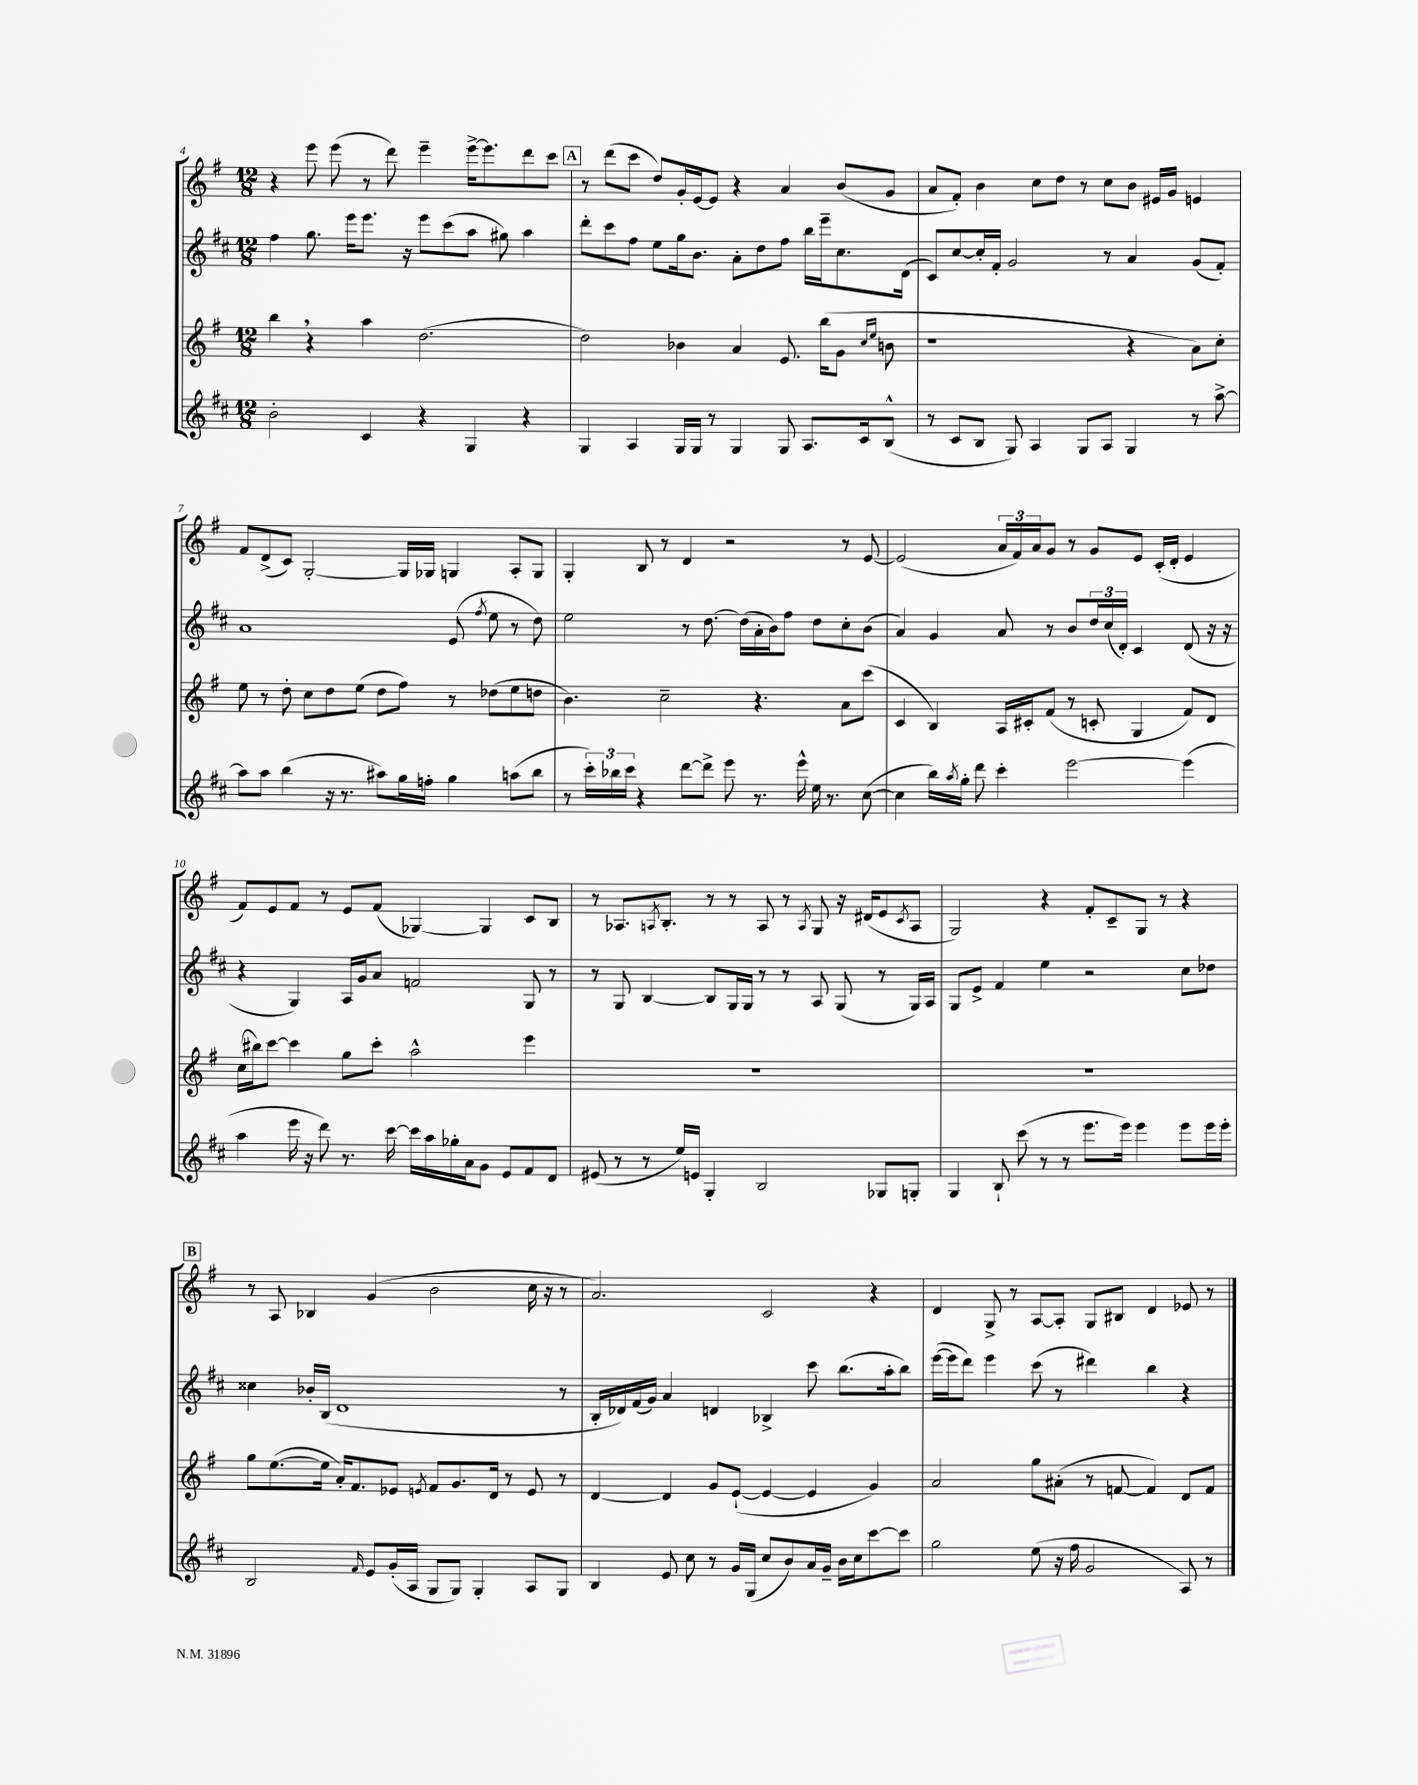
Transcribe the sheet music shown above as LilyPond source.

<<
\new StaffGroup <<
\new Staff = "s0" {
    \clef treble \key g \major \numericTimeSignature \time 12/8
    r4 e'''8 e'''8( r8 d'''8) e'''4-- e'''16~-> e'''8. d'''8 c'''8 |
    \mark \markup { \box "A" } r8 d'''8( c'''8 d''8) g'16-. e'16~ e'8 r4 a'4 b'8( g'8 |
    a'8 fis'8-.) b'4 c''8 d''8 r8 c''8 b'8 eis'16 g'16 e'4 |
    fis'8 d'8->( c'8) g2~-. g16 ges16 g4 a8-. g8 |
    g4-. b8 r8 d'4 r2 r8 e'8~ |
    e'2( \tuplet 3/2 { a'16 fis'16) a'16 } g'8 r8 g'8 e'8 c'16-.( d'16-. e'4 |
    fis'8) e'8 fis'8 r8 e'8 fis'8( ges4~) ges4 c'8 b8 |
    r8 aes8. \acciaccatura { a8 } b8.-. r8 r8 a8 r8 \acciaccatura { a8 } g8 r16 dis'16( e'8 \acciaccatura { c'8 } a8 |
    g2) r4 fis'8-. c'8-- g8 r8 r4 |
    \mark \markup { \box "B" } r8 a8 bes4 g'4( b'2 c''16 r16 r8 |
    a'2.) c'2 r4 |
    d'4 g8-> r8 a8~ a8-. g8 bis8 d'4 ees'8 r8 \bar "|." |
}
\new Staff = "s1" {
    \clef treble \key d \major \numericTimeSignature \time 12/8
    fis''4 g''8. e'''16 e'''8. r16 e'''8 cis'''8( a''8 gis''8) a''4 |
    \mark \markup { \box "A" } d'''8-. cis'''8 fis''8 e''8 g''16 b'8. a'8-. d''8 fis''8 b''16 e'''16-- cis''8. d'16( |
    cis'8) cis''8~ cis''16-. fis'16-. g'2 r8 a'4 g'8( fis'8-.) |
    a'1 e'8( \acciaccatura { fis''8 } e''8 r8 d''8) |
    e''2 r8 d''8.~ d''16( a'16-. b'16) fis''8 d''8 cis''8-. b'8( |
    a'4) g'4 a'8 r8 b'8 \tuplet 3/2 { d''16 cis''16( d'16-.) } cis'4 d'8( r16 r16 |
    r4 g4) a16 g'16 a'8 f'2 g8 r8 |
    r8 g8 b4~ b8 g16 g16 r8 r8 a8 g8( r8 g16) a16 |
    g8 e'8-> fis'4 e''4 r2 cis''8 des''8 |
    \mark \markup { \box "B" } cisis''4 bes'16-. b16( d'1 r8 |
    b16-. des'16) fis'16( g'16) a'4 d'4 bes4-> cis'''8 b''8.( a''16-. b''8) |
    e'''16~( e'''16 d'''8) e'''4 cis'''8( r8 dis'''4) b''4 r4 \bar "|." |
}
\new Staff = "s2" {
    \clef treble \key g \major \numericTimeSignature \time 12/8
    b''4 \breathe r4 a''4 d''2.( |
    \mark \markup { \box "A" } d''2) bes'4 a'4 e'8. b''16( g'8 \grace { c''16 e''16 } b'8 |
    r1 r4 a'8) c''8-. |
    e''8 r8 d''8-. c''8 d''8 e''8( d''8 fis''8) r8 des''8( e''8 d''8 |
    b'4.) c''2-- r4. a'8 c'''8( |
    c'4 b4) a16 cis'16-. fis'8( r8 c'8-. g4 fis'8) d'8 |
    c''16( bis''16) c'''8~ c'''4 g''8 c'''8-. a''2-^ e'''4 |
    R1. |
    R1. |
    \mark \markup { \box "B" } g''8 e''8.~( e''16 a'16-.) fis'8. ees'8 \acciaccatura { e'8 } fis'8 g'8. d'16 r8 e'8 r8 |
    d'4~ d'4 g'8 e'8~-!( e'4~ e'4 g'4) |
    a'2 g''8 ais'8-.( r8 f'8~ f'4) d'8 f'8 \bar "|." |
}
\new Staff = "s3" {
    \clef treble \key d \major \numericTimeSignature \time 12/8
    b'2-. cis'4 r4 g4 r4 |
    \mark \markup { \box "A" } g4 a4 g16 g16 r8 g4 g8 a8. cis'16 b8-^( |
    r8 cis'8 b8 g8) a4 g8 a8 g4 r8 a''8~-> |
    a''8 a''8 b''4( r16 r8. ais''8) g''16 f''16-. g''4 a''8( b''8 |
    r8 \tuplet 3/2 { cis'''16-.) bes''16 cis'''16 } r4 d'''8~ d'''8-> e'''8 r8. e'''16-^ e''16 r8. cis''8~( |
    cis''4 b''16) \acciaccatura { a''8 } g''16-. d'''8 cis'''4-. e'''2~ e'''4( |
    a''4 e'''16 r16 d'''8) r8. cis'''16~ cis'''16 a''16 ges''16-. a'16 g'8 e'8 fis'8 d'8 |
    eis'8( r8 r8 e''16) e'16 g4-. b2 ges8 g8-. |
    g4 b8-! cis'''8( r8 r8 e'''8. e'''16) e'''4 e'''8 e'''16 e'''16-. |
    \mark \markup { \box "B" } b2 \grace { fis'16 } e'8 g'16-.( a16 g8 g8) g4-. a8 g8 |
    b4 e'8 cis''8 r8 g'16 g16( cis''8 b'8) a'16 g'16-- b'16 cis''16 cis'''8~ cis'''8 |
    g''2 e''8( r16 fis''16 g'2 a8) r8 \bar "|." |
}
>>
>>
\layout { \context { \Score currentBarNumber = #4 } }
